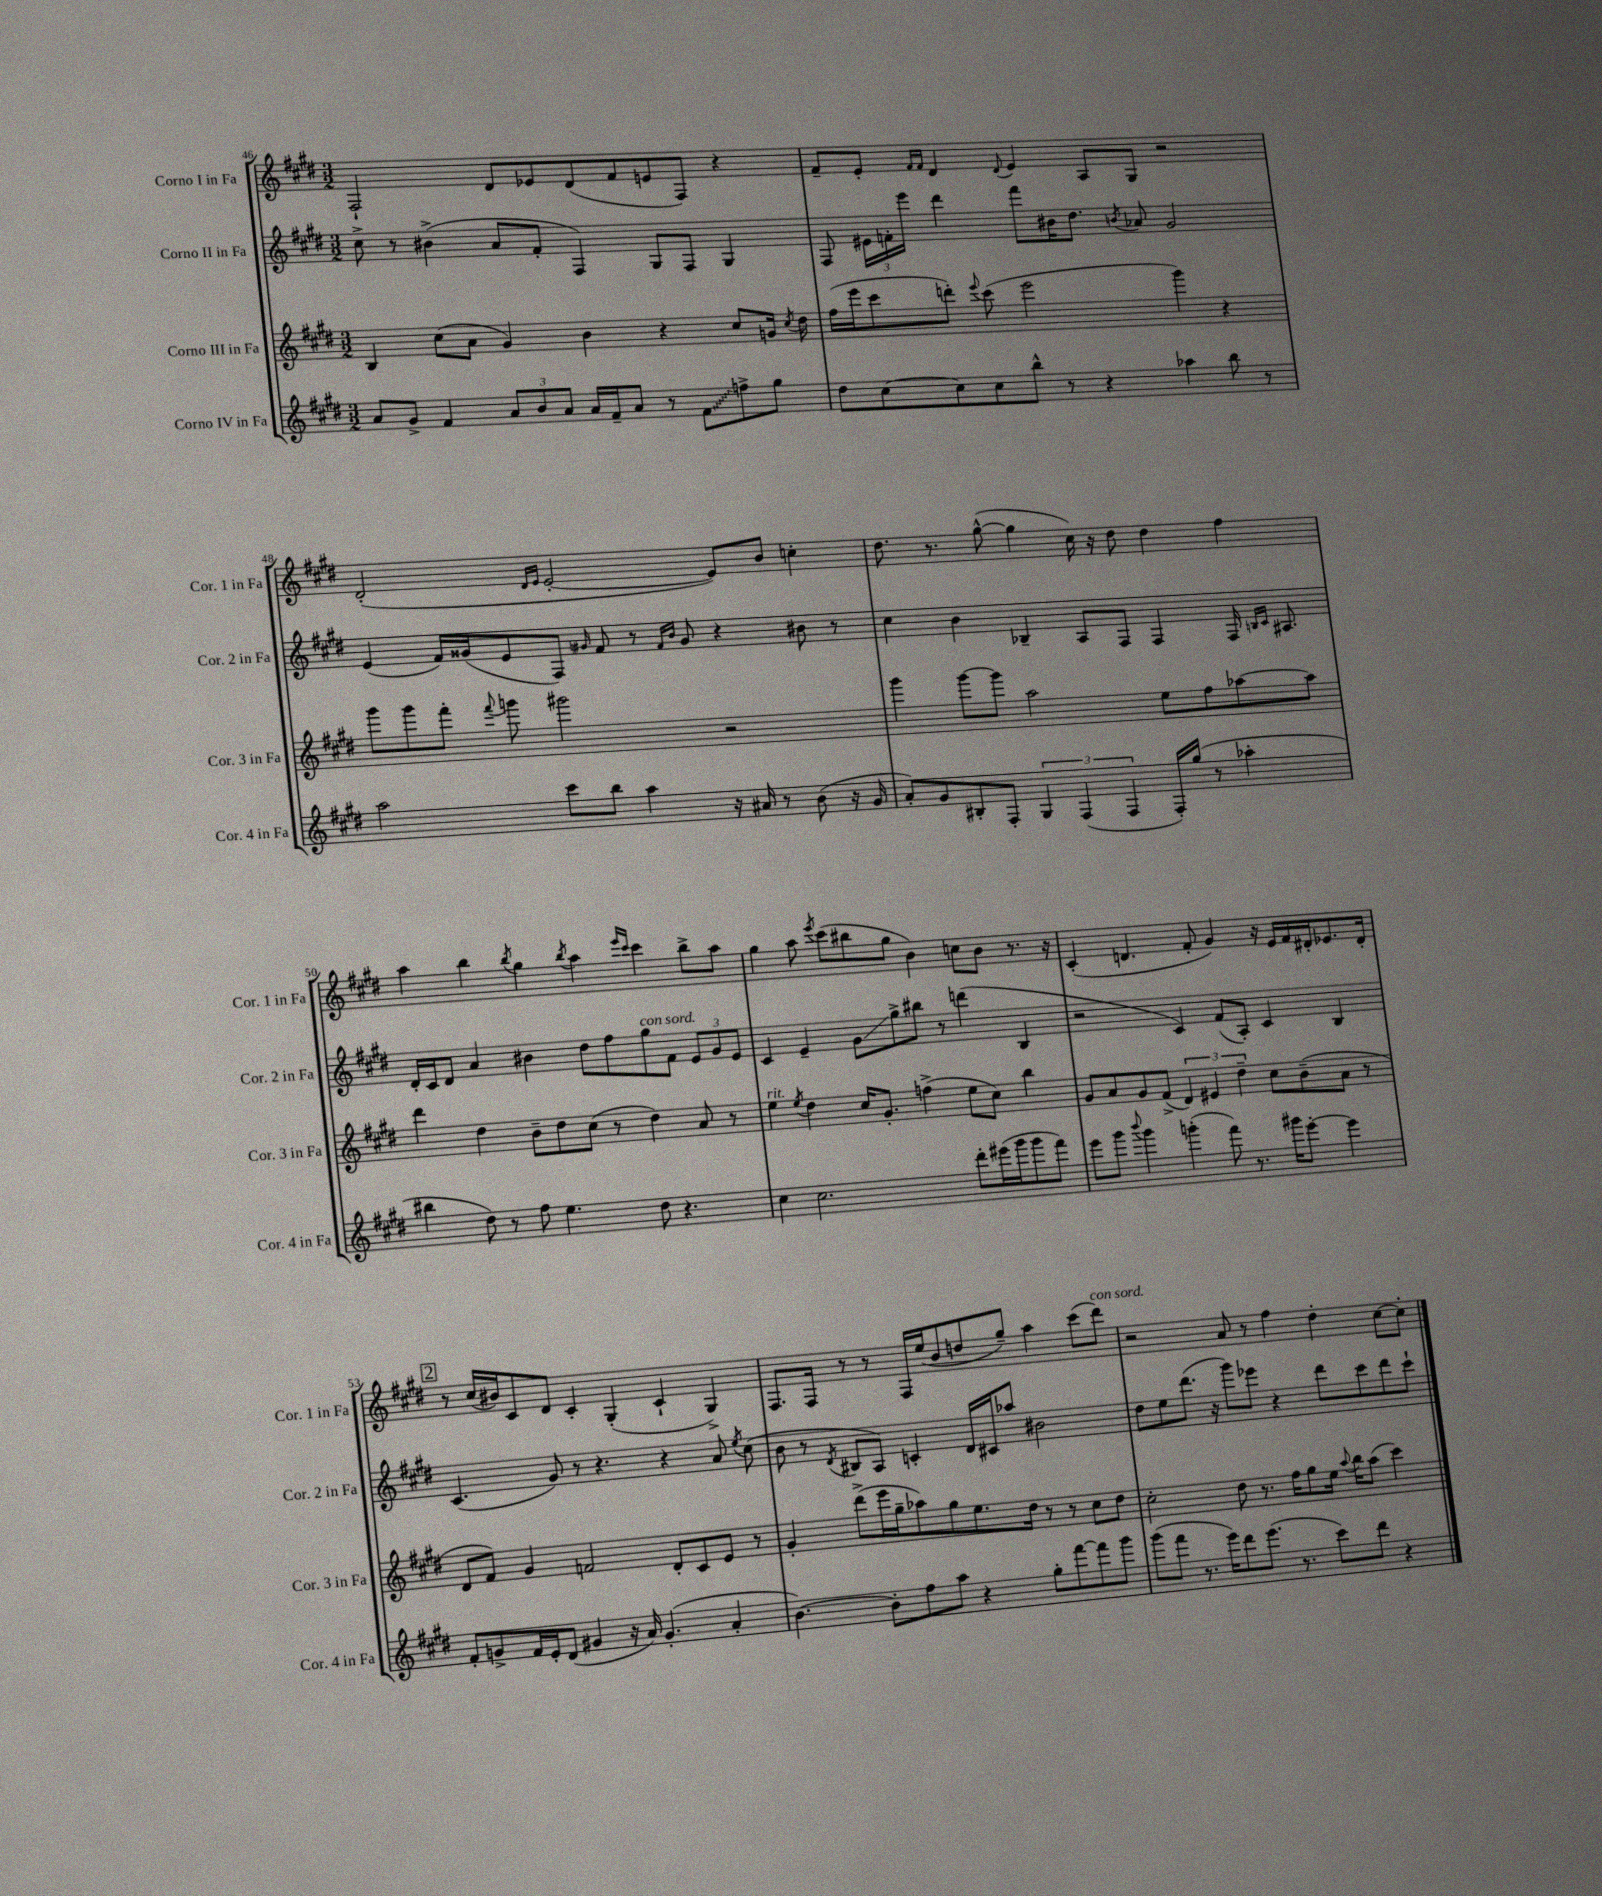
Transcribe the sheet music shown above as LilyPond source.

<<
\new StaffGroup <<
\new Staff = "s0" \with { instrumentName = "Corno I in Fa" shortInstrumentName = "Cor. 1 in Fa" } {
    \clef treble \key e \major \numericTimeSignature \time 3/2
    \autoBeamOff fis2-! dis'8[ ees'8 dis'8( fis'8 e'8 fis8]) r4 |
    fis'8[-- e'8]-. \grace { fis'16[ fis'16] } dis'4 \appoggiatura { dis'8 } e'4 a8[ gis8] r2 |
    dis'2-.( \grace { dis'16[ e'16] } e'2~-. e'8[) b'8] c''4-. |
    dis''8. r8. gis''8~-^( gis''4 cis''16) r16 dis''8 dis''4 fis''4 |
    a''4 b''4 \acciaccatura { b''8 } gis''4 \acciaccatura { b''8 } a''4 \grace { e'''16[ cis'''16] } cis'''4 b''8[-> a''8] |
    gis''4 a''8 \acciaccatura { e'''8 } cis'''8[( bis''8 gis''8] b'4) c''8[ b'8] r8. r16 |
    cis'4-.( d'4. fis'8-. gis'4) r16 e'16[ fis'16 dis'16-. ees'8. dis'16]-. |
    \mark \markup { \box "2" } r8 cis''16[( bis'16) cis'8 dis'8] cis'4-. gis4-.( cis'4-! gis4->) |
    fis8.[ fis16] r8 r8 fis16[ e''16( b'8 d''8 gis''8]--) a''4 cis'''8[( dis'''8]^\markup { \italic "con sord." }) |
    r2 a'8 r8 fis''4 dis''4-. cis''8[~ cis''8]-. \bar "|." |
}
\new Staff = "s1" \with { instrumentName = "Corno II in Fa" shortInstrumentName = "Cor. 2 in Fa" } {
    \clef treble \key e \major \numericTimeSignature \time 3/2
    \autoBeamOff cis''8-> r8 bis'4->( a'8[ fis'8]-. fis4) gis8[ fis8] gis4 |
    fis8 \tuplet 3/2 { eis'16[ f'16-. e'''16] } dis'''4 fis'''8[ bis'16 dis''8.] \acciaccatura { b'8 } aes'8 gis'2 |
    e'4( fis'16[) gisis'16( e'8 fis8]) \grace { gis'16 } fis'8 r8 \grace { fis'16[ b'16] } gis'8 r4 bis'8 r8 |
    cis''4 b'4 bes4-- a8[ fis8] fis4 fis16 \grace { b16[ cis'16] } ais8. |
    dis'16[-. cis'16 dis'8] a'4 bis'4 dis''8[ fis''8 gis''8^\markup { \italic "con sord." } fis'8] \tuplet 3/2 { e'8[ gis'8 e'8] } |
    cis'4 e'4-- gis'8[\glissando gis''8-> bis''8] r8 d'''4( b4 |
    r2 cis'4) fis'8[( a8]-.) cis'4 b4 |
    \mark \markup { \box "2" } cis'4.( gis'8) r8 r4. r4 a'8 \acciaccatura { e''8 } cis''8( |
    b'8 r8 \acciaccatura { dis'8 } bis8[ a8]) c'4-. dis'16[ cis'16 aes''8] bis'2 |
    dis''8[ e''8 dis'''8.]( r16 gis'''8[) ees'''8] r4 dis'''8[ cis'''8 dis'''8 cis'''8]-! \bar "|." |
}
\new Staff = "s2" \with { instrumentName = "Corno III in Fa" shortInstrumentName = "Cor. 3 in Fa" } {
    \clef treble \key e \major \numericTimeSignature \time 3/2
    \autoBeamOff b4 cis''8[( a'8] gis'4) b'4 r4 cis''8[ g'16] \acciaccatura { cis''8 } dis''16 |
    fis''16[( e'''16 cis'''8 d'''8]-.) \appoggiatura { e'''8 } cis'''8( e'''2 gis'''4) r4 |
    gis'''8[ gis'''8 fis'''8]-. \appoggiatura { fis'''8 } g'''8 gis'''2 r2 |
    gis'''4 gis'''8[~ gis'''8] a''2 e''8[ fis''8 aes''8~ aes''8] |
    dis'''4 dis''4 b'8[-- dis''8 cis''8]( r8 dis''4) a'8 r8 |
    e''4^\markup { \italic "rit." } \acciaccatura { e''8 } dis''4 cis''16[ gis'8.]-. f''4->( e''8[ cis''8]) b''4 |
    gis'8[ a'8 gis'8 fis'8]->( \tuplet 3/2 { dis'4) eis'4 dis''4-- } cis''8[ b'8--( a'8] r8 |
    \mark \markup { \box "2" } dis'8[ fis'8]) gis'4 f'2 dis'8[-. cis'8 e'8] r8 |
    gis'4-. dis'''8[->( e'''16 gis''16-- aes''8) gis''8 e''8. dis''16] r8 r8 cis''8[ dis''8] |
    cis''2-. dis''8 r8. fis''16[ gis''8 e''16] \appoggiatura { a''8 } b''16[ a''8]( cis'''4) \bar "|." |
}
\new Staff = "s3" \with { instrumentName = "Corno IV in Fa" shortInstrumentName = "Cor. 4 in Fa" } {
    \clef treble \key e \major \numericTimeSignature \time 3/2
    \autoBeamOff a'8[ gis'8]-> fis'4 \tuplet 3/2 { a'8[ b'8 a'8] } a'16[ fis'16-- a'8] r8 \once \override Glissando.style = #'zigzag fis'8[\glissando f''8-> gis''8] |
    dis''8[ cis''8~ cis''8 cis''8 b''8]-^ r8 r4 aes''4 b''8 r8 |
    a''2 cis'''8[ b''8] a''4 r16 ais'16 r8 b'8( r16 gis'16 |
    a'8[-.) gis'8 bis8-. fis8]-. \tuplet 3/2 { gis4 fis4( fis4 } fis16[-.) gis''16]( r8 aes''4-. |
    bis''4 dis''8) r8 fis''8 e''4. dis''8 r4. |
    cis''4 cis''2. dis'''8[-. eis'''16( gis'''16 gis'''8 fis'''8]) |
    e'''8[ gis'''8] \appoggiatura { b'''8 } gis'''4 g'''4-.( fis'''8) r8. gis'''16[ e'''8]~-. e'''4 |
    \mark \markup { \box "2" } fis'8[-. g'8-> fis'16 e'16-. dis'8]( gis'4 r16 a'16) gis'4.-.( a'4-. |
    b'4.~) b'8[-. fis''8 a''8] r4 gis''8[-. fis'''8~ fis'''8 gis'''8] |
    gis'''8[( fis'''8] r8. e'''16[) dis'''8 e'''8.]( r8. cis'''8[) dis'''8] r4 \bar "|." |
}
>>
>>
\layout { \context { \Score currentBarNumber = #46 } }
